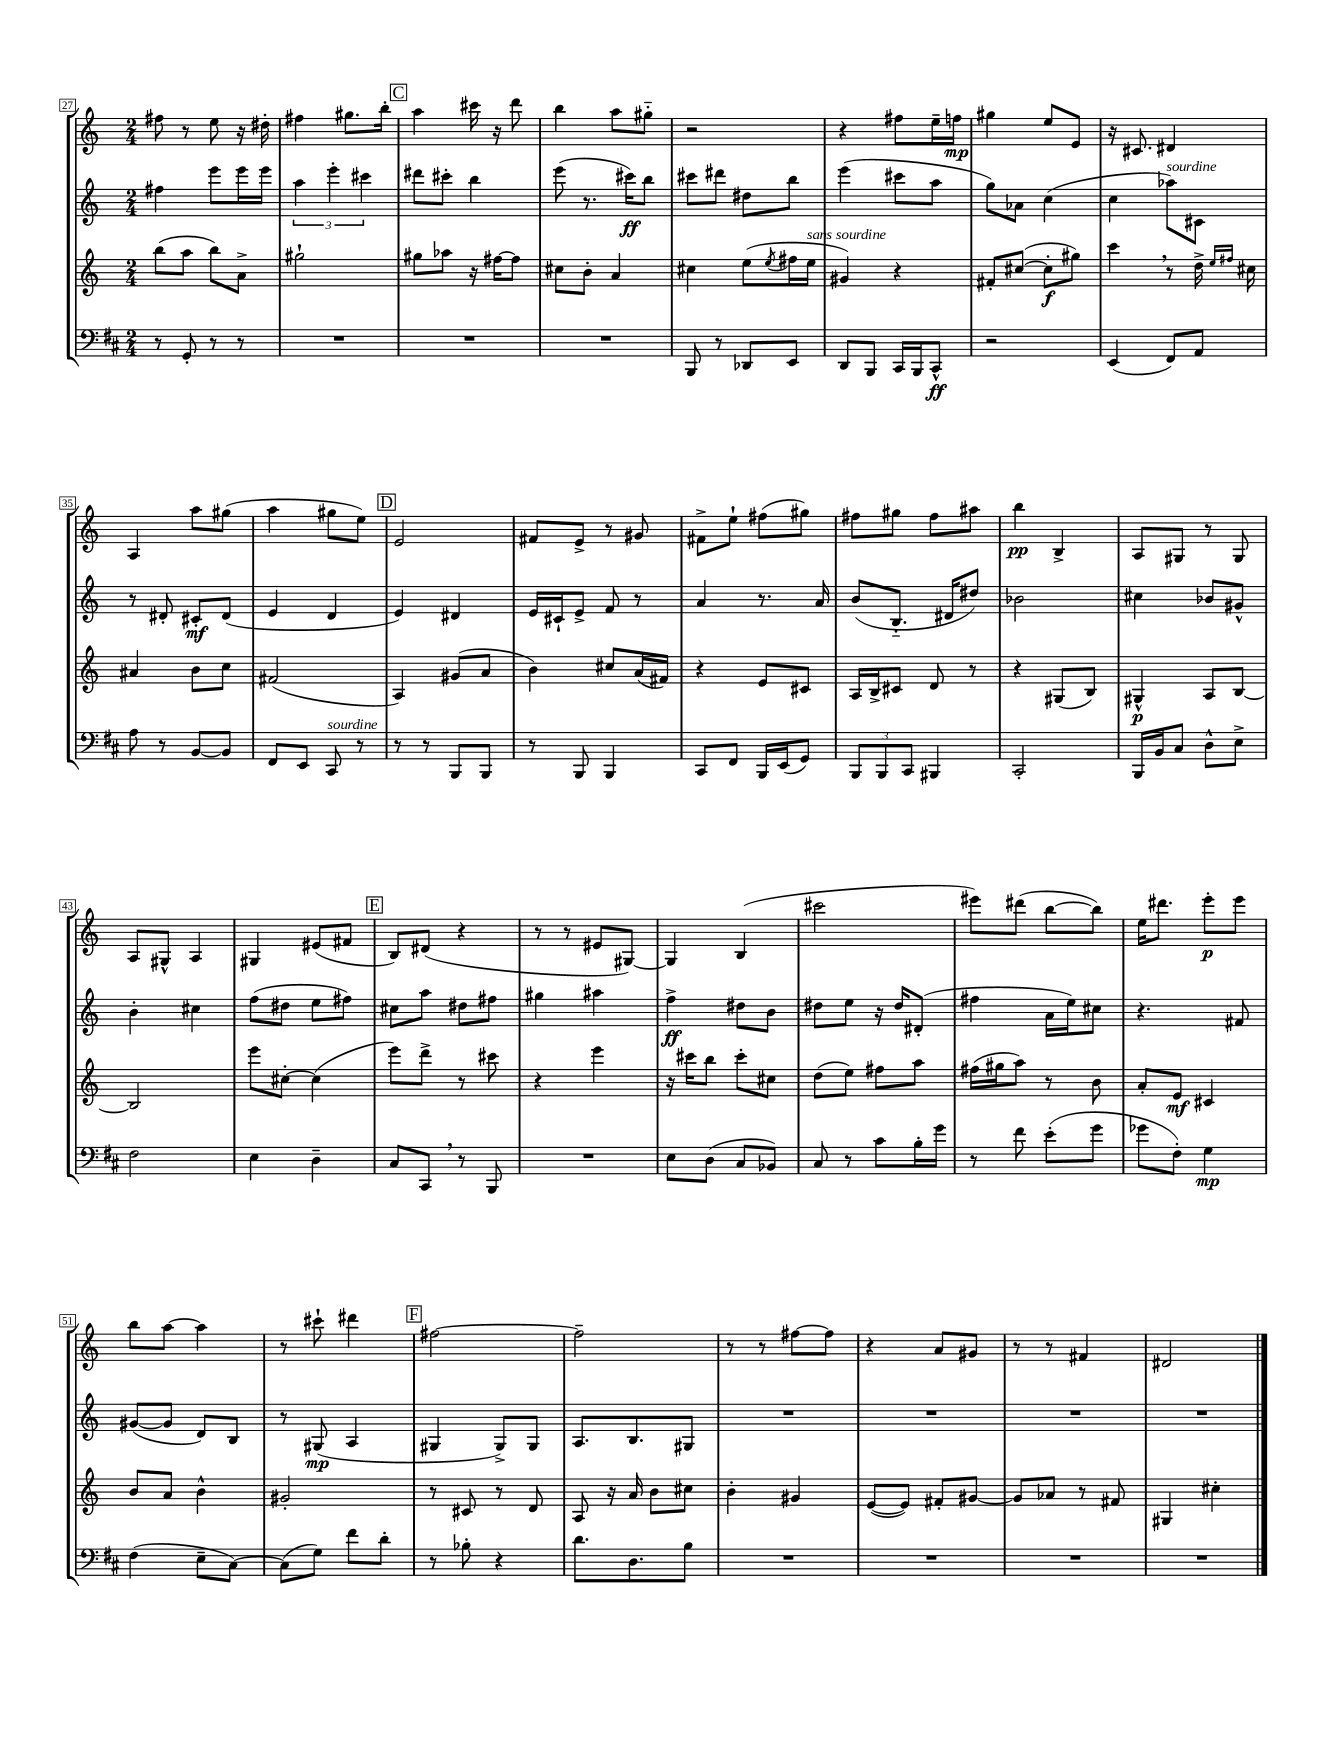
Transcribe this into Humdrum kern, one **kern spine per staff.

**kern	**kern	**kern	**kern
*staff4	*staff3	*staff2	*staff1
*clefF4	*clefG2	*clefG2	*clefG2
*k[f#c#]	*k[]	*k[]	*k[]
*M2/4	*M2/4	*M2/4	*M2/4
8r	(8bb	4ff#	8ff#
8GG'	8aa	.	8r
8r	8bb)	8eee	8ee
8r	8a^	16eee	16r
.	.	16eee	16dd#'
=	=	=	=
2r	2gg#`	6aa	4ff#
.	.	6eee'	.
.	.	.	8.gg#
.	.	6ccc#	.
.	.	.	16bb'
=	=	=	=
2r	8gg#	8ddd#	4aa
.	8aa-	8ccc#'	.
.	16r	4bb	16ccc#
.	[16ff#	.	16r
.	8ff#]	.	8ddd
=	=	=	=
2r	8cc#	(8eee	4bb
.	8b'	8.r	.
.	4a	.	8aa
.	.	16ccc#)	.
.	.	8bb	8gg#'~
=	=	=	=
8BBB	4cc#	8ccc#	2r
8r	.	8ddd#	.
8DD-	(8ee	8dd#	.
.	8qee	.	.
8EE	16ff#	8bb	.
.	16ee	.	.
=	=	=	=
8DD	4g#)	(4eee	4r
8BBB	.	.	.
16CC#	4r	8ccc#	8ff#
16BBB	.	.	.
8CC#^^	.	8aa	16ee~
.	.	.	16ff
=	=	=	=
2r	8f#'	8gg)	4gg#
.	([8cc#	8a-	.
.	8cc#']	(4cc	8ee
.	8gg#)	.	8e
=	=	=	=
(4EE	4ccc	4cc	16r
.	.	.	8.c#
8FF#)	8r	8aa-)	4d#
8AA	16dd^	8c#	.
.	16qqee	.	.
.	16qqff#	.	.
.	16cc#	.	.
=	=	=	=
8A	4a#	8r	4A
8r	.	8d#'	.
[8BB	8b	8c#'	8aa
8BB]	8cc	(8d#	(8gg#
=	=	=	=
8FF#	(2f#	4e	4aa
8EE	.	.	.
8CC#	.	4d	8gg#
8r	.	.	8ee)
=	=	=	=
8r	4A)	4e)	2e
8r	.	.	.
8BBB	(8g#	4d#	.
8BBB	8a	.	.
=	=	=	=
8r	4b)	16e	8f#
.	.	16c#`	.
8BBB	.	8e^	8e^
4BBB	8cc#	8f	8r
.	(16a	8r	8g#
.	16f#)	.	.
=	=	=	=
8CC#	4r	4a	8f#^
8FF#	.	.	8ee`
16BBB	8e	8.r	(8ff#
(16EE	.	.	.
8GG)	8c#	.	8gg#)
.	.	16a	.
=	=	=	=
12BBB	16A	(8b	8ff#
.	16B^	.	.
12BBB	.	.	.
.	8c#	8.B'~	8gg#
12CC#	.	.	.
4BBB#	8d	.	8ff#
.	.	16d#	.
.	8r	8dd#)	8aa#
=	=	=	=
2CC#'	4r	2b-	4bb
.	(8G#	.	4B^
.	8B)	.	.
=	=	=	=
16BBB	4G#^^	4cc#	8A
16BB	.	.	.
8C#	.	.	8G#
8D^^	8A	8b-	8r
8E^	[8B	8g#^^	8G#
=	=	=	=
2F#	2B]	4b'	8A
.	.	.	8G#^^
.	.	4cc#	4A
=	=	=	=
4E	8eee	(8ff	4G#
.	[8cc#'	8dd#	.
4D~	(4cc#]	8ee	(8e#
.	.	8ff#)	8f#
=	=	=	=
8C#	8eee)	8cc#	8B)
8CC#	8ddd^	8aa	(8d#
8r	8r	8dd#	4r
8BBB	8ccc#	8ff#	.
=	=	=	=
2r	4r	4gg#	8r
.	.	.	8r
.	4eee	4aa#	8e#
.	.	.	[8G#)
=	=	=	=
8E	16r	4ff^	4G#]
.	16ccc#	.	.
(8D	8bb	.	.
8C#	8ccc#'	8dd#	(4B
8BB-)	8cc#	8b	.
=	=	=	=
8C#	(8dd	8dd#	2ccc#
8r	8ee)	8ee	.
8c#	8ff#	16r	.
.	.	16dd#	.
16B'	8aa	(8d#'	.
16g	.	.	.
=	=	=	=
8r	(16ff#	4ff#	8eee#)
.	16gg#	.	.
8f#	8aa)	.	(8ddd#
(8e'	8r	16a	[8bb
.	.	16ee)	.
8g	8b	8cc#	8bb])
=	=	=	=
8g-	8a'	4.r	16ee
.	.	.	8.ddd#
8F#')	8e	.	.
4G	4c#	.	8eee'
.	.	8f#	8eee
=	=	=	=
(4F#	8b	([8g#	8bb
.	8a	8g#]	[8aa
8E~	4b^^	8d)	4aa]
[8C#)	.	8B	.
=	=	=	=
(8C#]	2g#'	8r	8r
8G)	.	(8G#	8ccc#`
8f#	.	4A	4ddd#
8d'	.	.	.
=	=	=	=
8r	8r	4G#	[2ff#
8B-'	8c#	.	.
4r	8r	8G#^)	.
.	8d	8G#	.
=	=	=	=
8.d	8A	8.A	2ff#~]
.	16r	.	.
8.D	16a	8.B	.
.	8b	.	.
8B	8cc#	8G#	.
=	=	=	=
2r	4b'	2r	8r
.	.	.	8r
.	4g#	.	[8ff#
.	.	.	8ff#]
=	=	=	=
2r	([8e	2r	4r
.	8e])	.	.
.	8f#'	.	8a
.	[8g#	.	8g#
=	=	=	=
2r	8g#]	2r	8r
.	8a-	.	8r
.	8r	.	4f#
.	8f#	.	.
=	=	=	=
2r	4G#	2r	2d#
.	4cc#'	.	.
==	==	==	==
*-	*-	*-	*-
